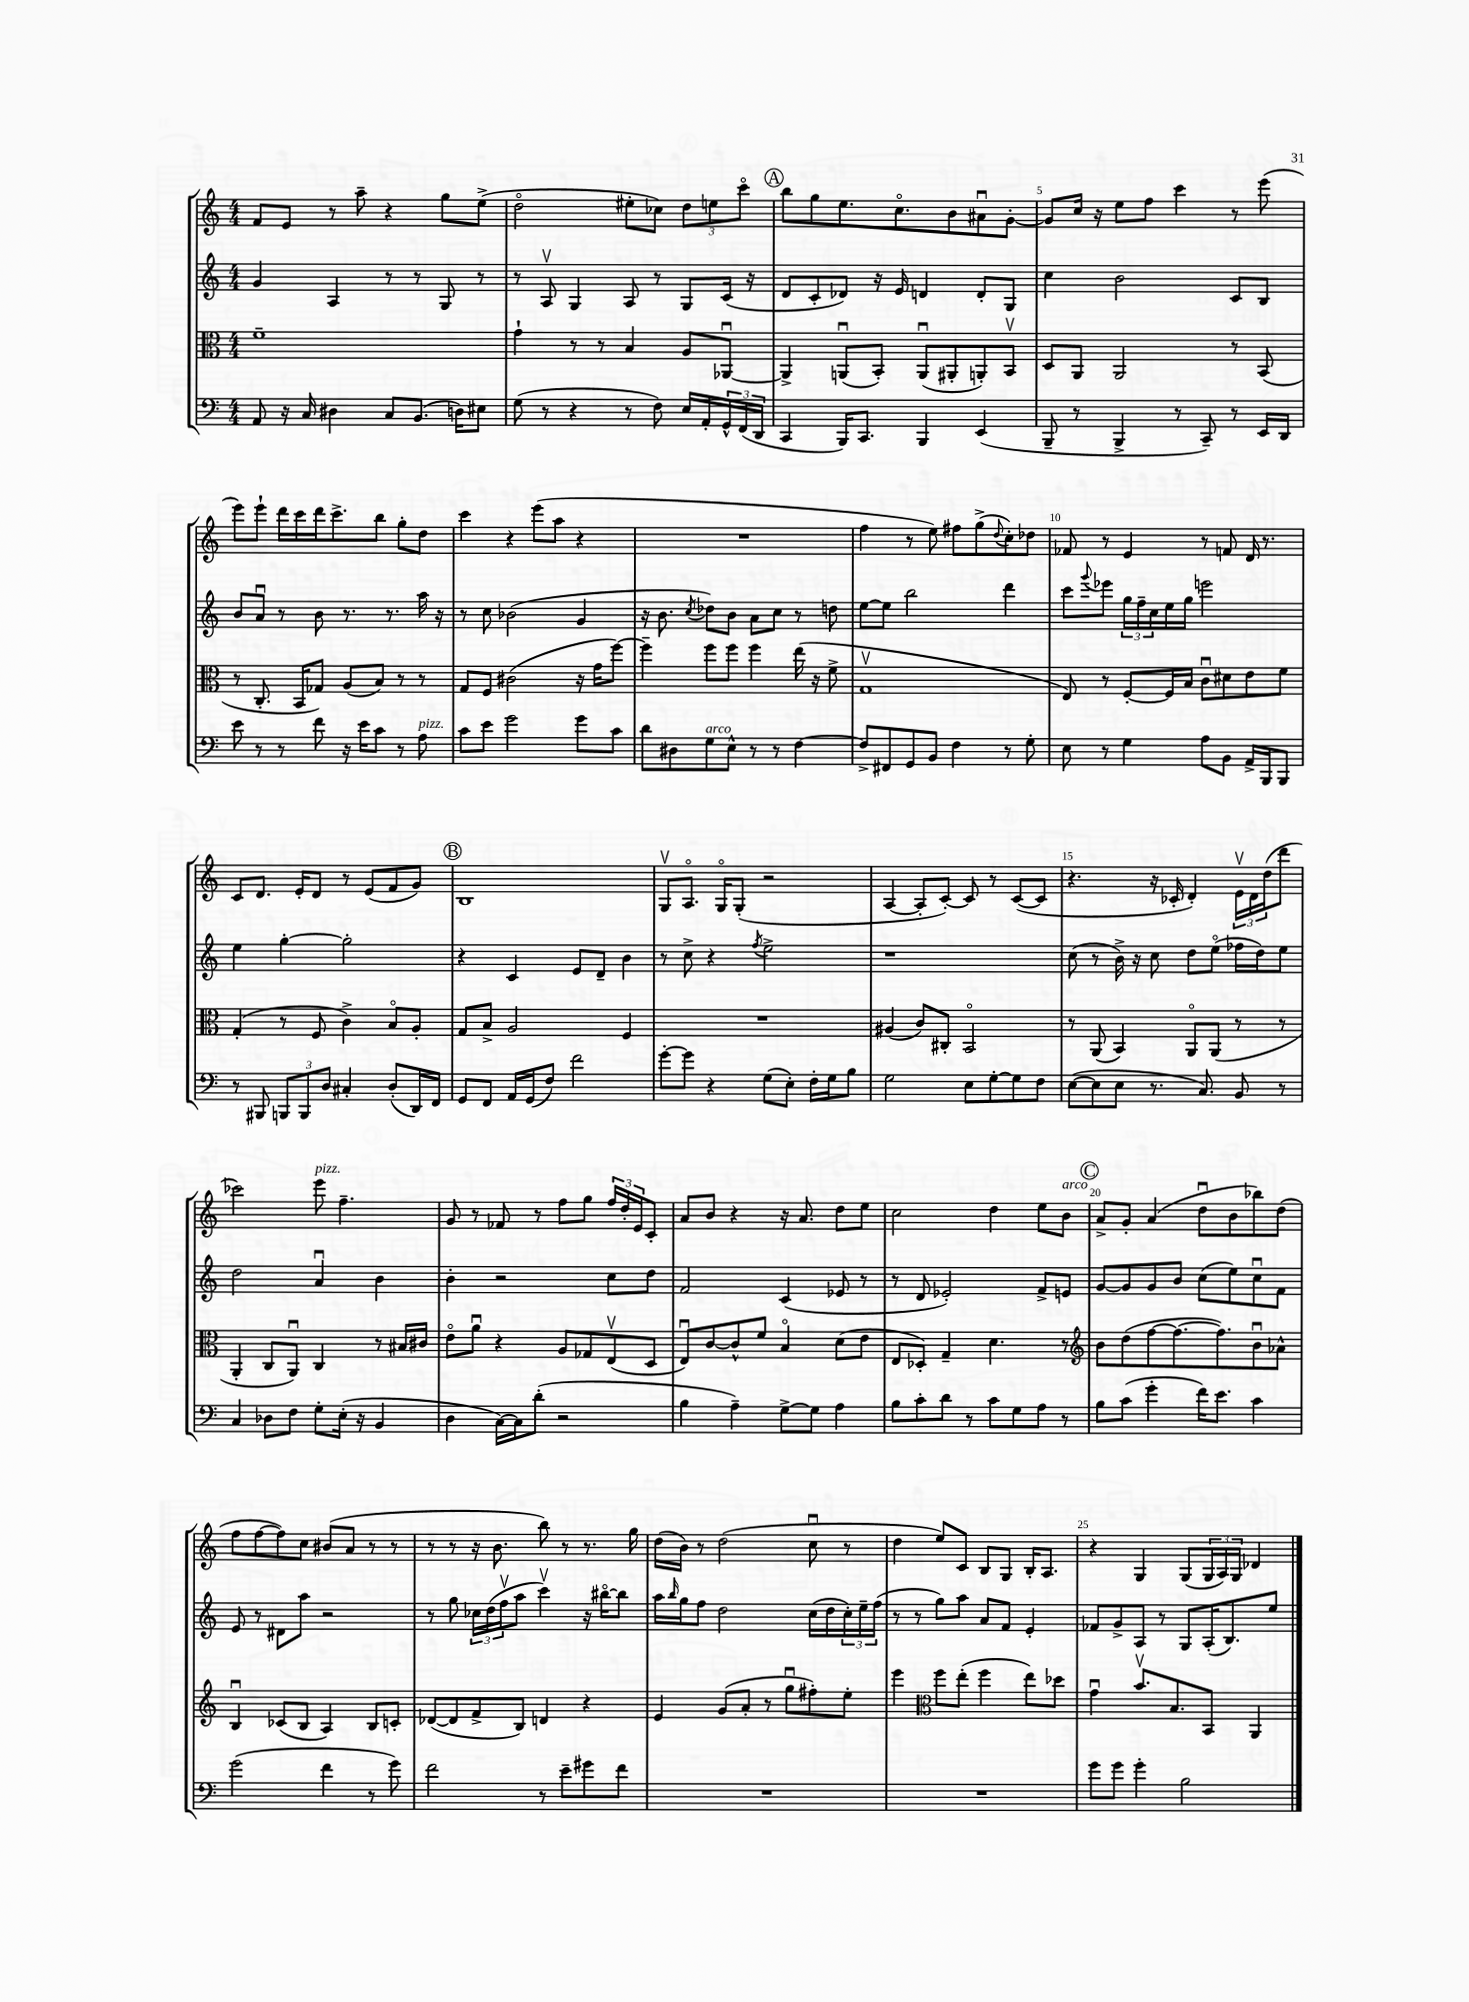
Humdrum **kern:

**kern	**kern	**kern	**kern
*part4	*part3	*part2	*part1
*staff4	*staff3	*staff2	*staff1
*clefF4	*clefC3	*clefG2	*clefG2
*k[]	*k[]	*k[]	*k[]
*M4/4	*M4/4	*M4/4	*M4/4
=2	=2	=2	=2
8AA/	1f~	4g/	8f/L
16r	.	.	8e/J
16C/	.	.	.
4D#X\	.	4A/	8r
.	.	.	8aa~\
8C/L	.	8r	4r
(8.BB/J	.	8r	.
.	.	8G/	8gg\L
16Dn\KL)	.	.	.
8E#X\J	.	8r	(8ee^\J
=3	=3	=3	=3
(8G\	4g`\	8r	2dd\
8r	.	8Av/	.
4r	8r	4G/	.
.	8r	.	.
8r	4B/	8A/	8ee#X'\L
8F\)	.	8r	8cc-X\J)
16E/LL	8A/L	8G/L	12dd\L
16AA'/	.	.	.
.	.	.	12een\
24GG^^/	[8AA-Xu/J	(16c/Jk	.
(24FF/	.	.	12ccc\J
.	.	16r	.
24DD/JJ	.	.	.
!!LO:REH:place=s1:t=A
=4	=4	=4	=4
4CC/	4AA-^/]	8d/L	8bb\L
.	.	8c'/	8gg\
16BBB/KL)	(8AAnu/L	8d-X/J)	8.ee\
8.CC/J	.	.	.
.	8BB'/J)	16r	.
.	.	16e/	8.cc\
4BBB/	(8AAu/L	4dn/	.
.	8AA#X'/	.	8b\
(4EE/	8AAn'/)	8d'/L	8a#Xu\
.	8BBv/J	8G/J	[8g'\J
=5	=5	=5	=5
8BBB~/	8D/L	4cc\	8g/L]
8r	8AA/J	.	16cc/Jk
.	.	.	16r
4BBB^/	2AA/	2b\	8ee\L
.	.	.	8ff\J
8r	.	.	4ccc\
8CC~/)	.	.	.
8r	8r	8c/L	8r
16EE/LL	(8BB/	8B/J	(8eee\
16DD/JJ	.	.	.
!!LO:LB:g=z
=6	=6	=6	=6
8e\	8r	8b/L	8eee\L)
8r	8.C'/	8au/J	8eee`\J
8r	.	8r	16ddd\LL
.	16BB/KL	.	16ccc\
8f\	8G-X/J)	8b\	16ddd\J
.	.	.	8.ccc^\
16r	(8A/L	8.r	.
16e\KL	.	.	.
8c\J	8B/J)	.	8bb\J
.	.	8.r	.
8r	8r	.	8gg'\L
!LO:TX:a:i:t=pizz.	!	!	!
8A\	8r	16aa\	8dd\J
.	.	16r	.
=7	=7	=7	=7
8c\L	8G/L	8r	4ccc\
8e\J	8F/J	8cc\	.
2g\	(2c#X\	(2b-X\	4r
.	.	.	(8eee\L
.	.	.	8aa\J
8g\L	16r	4g/	4r
.	16g\KL	.	.
8c\J	[8ff\J)	.	.
=8	=8	=8	=8
8d\L	4ff~\]	16r	1r
.	.	8.b\	.
8D#X\	.	.	.
.	.	8qcc/	.
!LO:TX:a:i:t=arco	!	!	!
8G\	8ff\L	8dd-X\L)	.
8E^^\J	8ff\J	8b\J	.
8r	4ff\	8a\L	.
8r	.	8cc\J	.
[4F\	(16ee\	8r	.
.	16r	.	.
.	8f^\	8ddn\	.
=9	=9	=9	=9
8F^/L]	1Gv	[8ee\L	4ff\
8FF#X/	.	8ee\J]	.
8GG/	.	2bb\	8r
8BB/J	.	.	8ee\)
4F\	.	.	8ff#X\L
.	.	.	(8gg^\
.	.	.	8qqdd/
8r	.	4ddd\	8cc'\)
8G'\	.	.	8dd-X\J
=10	=10	=10	=10
8E\	8E/)	8ccc\L	8f-X/
.	.	8qqggg/	.
8r	8r	8eee-X\J	8r
4G\	[8F'/L	24gg\LL	4e/
.	.	24ff~\	.
.	.	24cc\	.
.	16F/L]	16ee\	.
.	16B/JJ	16gg\JJ	.
8A\L	8cu\L	2eeen\	8r
8BB\J	8d#X\	.	8fn/
16AA^/LL	8e\	.	16d/
16BBB/J	.	.	8.r
8BBB/J	8f\J	.	.
!!LO:LB:g=z
=11	=11	=11	=11
8r	(4G'/	4ee\	8c/L
8BBB#X/	.	.	8.d/J
12BBBn/L	8r	[4gg'\	.
.	.	.	16e'/KL
12BBB/	.	.	.
.	8F/	.	8d/J
12D/J	.	.	.
4C#X'/	4c^\)	2gg'\]	8r
.	.	.	(8e/L
(8D'/L	8B/L	.	8f/
16DD/L)	8A'/J	.	8g/J)
16FF/JJ	.	.	.
!!LO:REH:place=s1:t=B
=12	=12	=12	=12
8GG/L	8G/L	4r	1B
8FF/J	8B^/J	.	.
16AA/LL	2A/	4c/	.
(16GG/J	.	.	.
8F/J)	.	.	.
2f\	.	8e/L	.
.	.	8d~/J	.
.	4F/	4b\	.
=13	=13	=13	=13
[8g'\L	1r	8r	8Gv/L
8g\J]	.	8cc^\	8.A/J
4r	.	4r	.
.	.	.	16G/KL
.	.	.	(8G'/J
.	.	8qff/	.
(8G\L	.	2ee^\	2r
8E'\J)	.	.	.
16F'\LL	.	.	.
16G\J	.	.	.
8B\J	.	.	.
=14	=14	=14	=14
2G\	(4A#X/	1r	[4A/
.	8c/L)	.	8A'/L]
.	8C#X'/J	.	[8c'/J)
8E\L	2BB/	.	8c/]
[8G'\	.	.	8r
8G\]	.	.	([8c/L
8F\J	.	.	8c/J]
=15	=15	=15	=15
([8E\L	8r	(8cc\	4.r
8E\]	(8AA/	8r	.
8E\J	4BB/)	16b^\)	.
.	.	16r	.
8.r	.	8cc\	16r
.	.	.	16c-X'/
.	8AA/L	8dd\L	4d'/)
8.C/)	.	.	.
.	(8AA/J	(8ee\J	.
8BB/	8r	16ff-X\LL	24ev\LL
.	.	.	24d\
.	.	16dd\J)	.
.	.	.	(24dd\J
8r	8r	8ee\J	8ddd\J
!!LO:LB:g=z
=16	=16	=16	=16
4C/	4AA'/	2dd\	2ccc-X\)
8D-X\L	8C/L	.	.
8F\J	8AAu/J)	.	.
!	!	!	!LO:TX:a:i:t=pizz.
8G'\L	4C/	4au/	8eee\
(16E'\Jk	.	.	4.ff~\
16r	.	.	.
4BB/	8r	4b\	.
.	16B#X/LL	.	.
.	16c#X/JJ	.	.
=17	=17	=17	=17
4D\	8e\L	4b'\	8g/
.	8au\J	.	8r
[16C\LL)	4r	2r	8f-X/
16C\J]	.	.	.
(8d'\J	.	.	8r
2r	8A/L	.	8ff\L
.	8G-X/	.	8gg\J
.	(8Ev/	8cc\L	24ff/LL
.	.	.	24dd'/
.	.	.	24e/J
.	8D/J	8dd\J	8c'/J
=18	=18	=18	=18
4B\	8Eu/L)	2f/	8a/L
.	[8c/	.	8b/J
4A~\)	8c^^/]	.	4r
.	8f/J	.	.
[8G^\L	4B/	(4c/	16r
.	.	.	8.a/
8G\J]	.	.	.
4A\	(8d\L	8e-X/	8dd\L
.	8e\J	8r	8ee\J
=19	=19	=19	=19
8B\L	8E/L	8r	2cc\
8c'\	8D-X'/J)	8d/	.
8d\J	4G~/	2e-X'/)	.
8r	.	.	.
8c\L	4.d\	.	4dd\
8G\	.	.	.
8A\J	.	8f^/L	8ee\L
!	!	!	!LO:TX:a:i:t=arco
8r	8r	8en/J	8b\J
!!LO:REH:place=s1:t=C
=20	=20	=20	=20
*	*clefG2	*	*
8B\L	8b\L	[8g/L	8a^/L
(8c\J	(8dd\	8g/]	8g'/J
4g'\	[8ff\	8g/	(4a/
.	8.ff\_	8b/J	.
16f\KL)	.	(8cc\L	8ddu\L
8.e\J	8.ff\])	.	.
.	.	8ee\)	8b\
4c\	8bu\	8ccu\	8bb-X\)
.	8a-X^^\J	8f\J	(8dd\J
!!LO:LB:g=z
=21	=21	=21	=21
(2g\	4Bu/	8e/	8ff\L
.	.	8r	[8ff\
.	(8c-X/L	8d#X\L	8ff\])
.	8B/J	8aa\J	8cc\J
4f\	4A/)	2r	(8b#X/L
.	.	.	8a/J
8r	8B/L	.	8r
8g\)	8cn'/J	.	8r
=22	=22	=22	=22
2f\	([8d-X/L	8r	8r
.	8d-/]	8gg\	8r
.	8f^/	24cc-X\LL	16r
.	.	(24dd\	.
.	.	.	8.b\
.	.	24ffv\J	.
.	8B/J)	8aa\J	.
8r	4dn/	4cccv\)	8bb\)
8e~\L	.	.	8r
8g#X\	4r	16r	8.r
.	.	[16bb#X\KL	.
8f\J	.	8bb#\J]	.
.	.	.	16gg\
=23	=23	=23	=23
1r	4e/	16aa\LL	(16dd\LL
.	.	16qqbb/	.
.	.	16gg\J	16b\JJ)
.	.	8ff\J	8r
.	(8g/L	2dd\	(2dd\
.	8a'/J	.	.
.	8r	.	.
.	8ggu\L	.	.
.	8ff#X'\)	(16cc\LL	8ccu\
.	.	16dd\	.
.	8ee'\J	24cc'\)	8r
.	.	24ee~\	.
.	.	(24ff\JJ	.
=24	=24	=24	=24
1r	4eee\	8r	4dd\
.	.	8r	.
*	*clefC3	*	*
.	8ff\L	8gg\L)	8ee/L)
.	(8ee'\J	8aa\J	8c/J
.	4ff\	8a/L	8B/L
.	.	8f/J	8G/J
.	8ee\L)	4e'/	16B'/KL
.	.	.	8.A/J
.	8dd-X\J	.	.
=25	=25	=25	=25
8g\L	4gu\	8f-X/L	4r
8g\J	.	8g^/	.
4g'\	8.bv/L	8A/J	4G/
.	.	8r	.
.	8.B/	.	.
2B\	.	8G/L	(8G/L
.	8BB/J	(16A'/K	24G/L
.	.	.	24A/)
.	.	8.B/)	.
.	.	.	24G/JJ
.	4AA/	.	4d-X/
.	.	8ee/J	.
==	==	==	==
*-	*-	*-	*-
